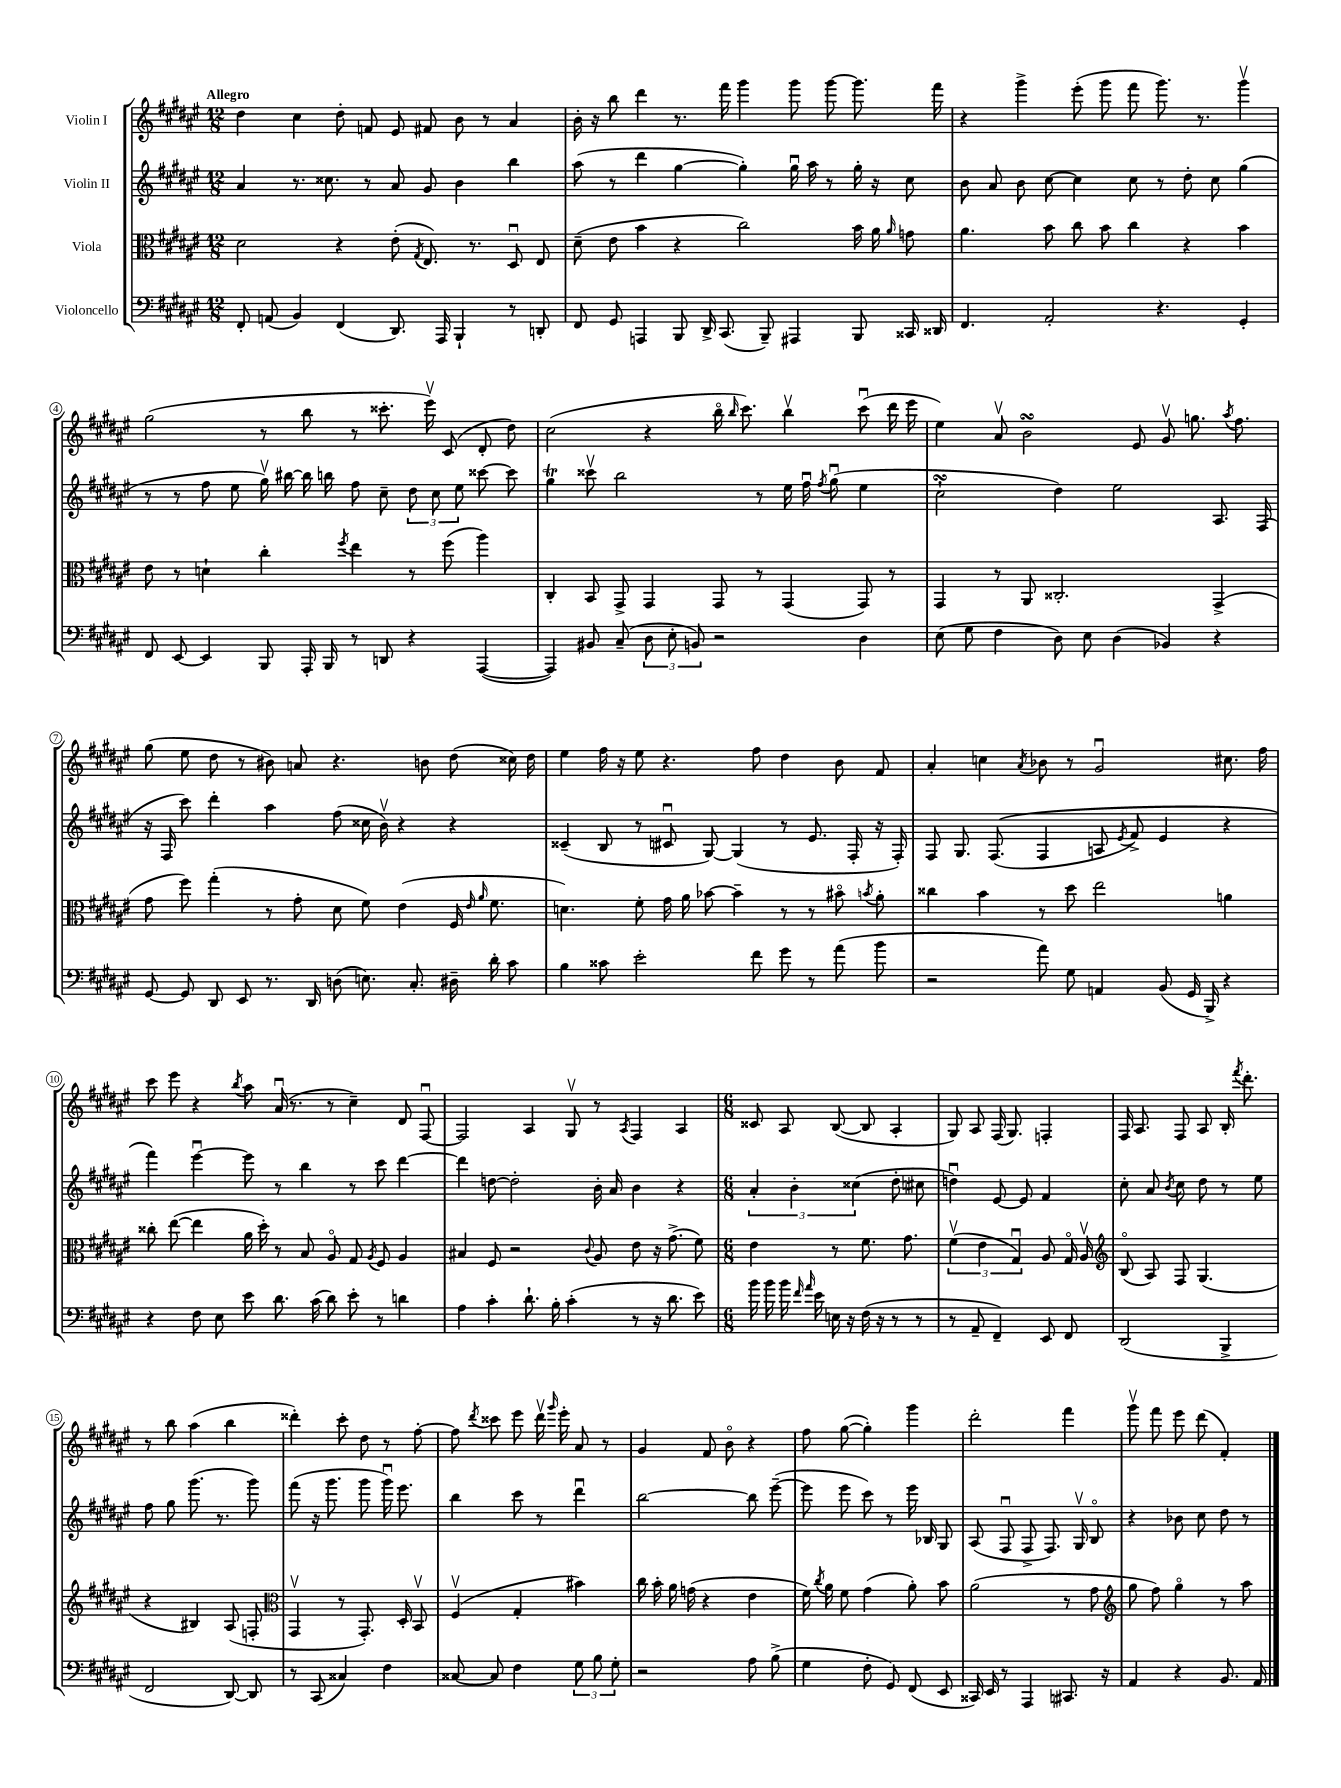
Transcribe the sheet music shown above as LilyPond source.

<<
\new StaffGroup <<
\new Staff = "s0" \with { instrumentName = "Violin I" } {
    \clef treble \key fis \major \numericTimeSignature \time 12/8 \tempo "Allegro"
    \autoBeamOff dis''4 cis''4 dis''8-. f'8 eis'8 fis'8 b'8 r8 ais'4 |
    b'16-. r16 b''8 dis'''4 r8. fis'''16 gis'''4 gis'''8 gis'''8~ gis'''8. fis'''16 |
    r4 gis'''4-> eis'''8-.( gis'''8 fis'''8 gis'''8.) r8. gis'''4\upbow |
    gis''2( r8 b''8 r8 cisis'''8.-. eis'''16\upbow) cis'8( dis'8-. dis''8) |
    cis''2( r4 b''16\flageolet \grace { b''16 } cis'''8.) b''4\upbow cis'''8\downbow( dis'''16 eis'''16 |
    eis''4) ais'8\upbow b'2\turn eis'8 gis'8\upbow g''8. \acciaccatura { ais''8 } fis''8. |
    gis''8( eis''8 dis''8 r8 bis'8) a'8 r4. b'8 dis''8( cisis''16) dis''16 |
    eis''4 fis''16 r16 eis''8 r4. fis''8 dis''4 b'8 fis'8 |
    ais'4-. c''4 \acciaccatura { ais'8 } bes'8 r8 gis'2\downbow cis''8. fis''16 |
    cis'''8 eis'''8 r4 \acciaccatura { b''8 } ais''8 ais'16\downbow( r8. r8 cis''4--) dis'8 fis8~\downbow |
    fis2 ais4 gis8\upbow r8 \acciaccatura { ais8 } fis4 ais4 |
    \numericTimeSignature \time 6/8 cisis'8 ais8 b8~( b8 ais4-. |
    gis8) ais8 fis16( gis8.) f4-. |
    fis16 ais8. fis8 ais8 b16-. \acciaccatura { fis'''8 } dis'''8.-. |
    r8 b''8 ais''4( b''4 |
    disis'''4-.) cis'''8-. dis''8 r8 fis''8~-. |
    fis''8 \acciaccatura { dis'''8 } cisis'''8 eis'''8 dis'''16\upbow \grace { gis'''16 } eis'''16-. ais'8 r8 |
    gis'4 fis'8 b'8\flageolet r4 |
    fis''8 gis''8~( gis''4-.) gis'''4 |
    dis'''2-. fis'''4 |
    gis'''8\upbow fis'''8 eis'''8 dis'''8( fis'4-.) \bar "|." |
}
\new Staff = "s1" \with { instrumentName = "Violin II" } {
    \clef treble \key fis \major \numericTimeSignature \time 12/8
    \autoBeamOff ais'4 r8. cisis''8. r8 ais'8 gis'8 b'4 b''4 |
    ais''8( r8 dis'''4 gis''4~ gis''4-.) gis''16\downbow ais''16 r8 gis''16-. r16 cis''8 |
    b'8 ais'8 b'8 cis''8~ cis''4 cis''8 r8 dis''8-. cis''8 gis''4( |
    r8 r8 fis''8 eis''8 gis''16\upbow) bis''16~ bis''16 b''16 fis''8 cis''8-- \tuplet 3/2 { dis''8 cis''8 eis''8 } cisis'''8~ cisis'''8 |
    gis''4\trill cisis'''8\upbow b''2 r8 eis''16 fis''16\downbow \acciaccatura { fis''8 } gis''8\downbow( eis''4 |
    cis''2-!\turn dis''4) eis''2 ais8. fis16( |
    r16 fis16 cis'''8) dis'''4-. ais''4 fis''8( cisis''16 b'16\upbow) r4 r4 |
    cisis'4--( b8 r8 cis'8\downbow gis8~) gis4( r8 eis'8. fis16-. r16 fis16-.) |
    fis8 gis8. fis8.(\( fis4 a8 \acciaccatura { eis'8 } fis'8->) eis'4 r4 |
    fis'''4\) eis'''4~\downbow eis'''8 r8 b''4 r8 cis'''8 dis'''4~ |
    dis'''4 d''8~ d''2-. b'16-. ais'16 b'4 r4 |
    \numericTimeSignature \time 6/8 \tuplet 3/2 { ais'4-. b'4-. cisis''4( } dis''8-. cis''8 |
    d''4\downbow) eis'8~ eis'8 fis'4 |
    cis''8-. ais'8 \acciaccatura { b'8 } cis''8 dis''8 r8 eis''8 |
    fis''8 gis''8 gis'''8.( r8. gis'''8) |
    fis'''8( r16 gis'''8. gis'''8 gis'''16\downbow) eis'''8. |
    b''4 cis'''8 r8 dis'''4\downbow |
    b''2~ b''8 eis'''8~--( |
    eis'''8 eis'''8 cis'''8) r8 eis'''16 bes16 gis8 |
    ais8( fis8\downbow fis8-> fis8.) gis16\upbow b8\flageolet |
    r4 bes'8 cis''8 dis''8 r8 \bar "|." |
}
\new Staff = "s2" \with { instrumentName = "Viola" } {
    \clef alto \key fis \major \numericTimeSignature \time 12/8
    \autoBeamOff dis'2 r4 eis'8-.( \acciaccatura { gis8 } eis8.) r8. dis8\downbow eis8 |
    dis'8--( eis'8 b'4 r4 cis''2) b'16 ais'16 \grace { ais'16 } g'8 |
    ais'4. b'8 cis''8 b'8 cis''4 r4 b'4 |
    eis'8 r8 d'4-! cis''4-. \acciaccatura { fis''8 } eis''4 r8 fis''8( ais''4) |
    cis4-. b,8 gis,8-> gis,4 gis,8 r8 gis,4( gis,8) r8 |
    gis,4 r8 ais,8 cisis2.-. gis,4->( |
    gis'8 fis''8) gis''4-.( r8 gis'8-. dis'8 fis'8) eis'4( fis16 \grace { eis'16 ais'16 } fis'8. |
    d'4.) fis'8-. gis'16 ais'16 bes'8~ bes'4-- r8 r8 bis'8\flageolet \acciaccatura { b'8 } ais'8-. |
    cisis''4 b'4 r8 dis''8 eis''2 a'4 |
    cisis''8-. eis''8~( eis''4 ais'16 dis''16-.) r8 b8 ais8\flageolet gis8 \acciaccatura { ais8 } fis8 ais4 |
    bis4 fis8 r2 \appoggiatura { cis'8 } ais8 eis'8 r16 gis'8.->( fis'8) |
    \numericTimeSignature \time 6/8 eis'4 r8 fis'8. gis'8. |
    \tuplet 3/2 { fis'4\upbow( eis'4 gis4\downbow) } ais8 gis16\flageolet ais16\upbow |
    \clef treble b8\flageolet( ais8) fis8 gis4.( |
    r4 bis4) ais8( f8-. |
    \clef alto gis,4\upbow r8 gis,8.-.) dis16-. b,8\upbow |
    fis4\upbow( gis4-. bis'4) |
    cis''16 b'16-. ais'16 g'16( r4 eis'4 |
    fis'16) \acciaccatura { cis''8 } ais'16 fis'8 gis'4( ais'8-.) b'8 |
    ais'2( r8 gis'8 |
    \clef treble gis''8 fis''8) gis''4\flageolet r8 ais''8 \bar "|." |
}
\new Staff = "s3" \with { instrumentName = "Violoncello" } {
    \clef bass \key fis \major \numericTimeSignature \time 12/8
    \autoBeamOff fis,8-. a,8( b,4) fis,4( dis,8.) ais,,16 b,,4-! r8 d,8-. |
    fis,8 gis,8 a,,4 b,,8 dis,16-> cis,8.( b,,8--) ais,,4 b,,8 cisis,16 disis,16 |
    fis,4. ais,2-. r4. gis,4-. |
    fis,8 eis,8~ eis,4 b,,8 ais,,16-. b,,16 r8 d,8 r4 ais,,4~( |
    ais,,4) bis,8 cis8--( \tuplet 3/2 { dis8 eis8-. b,8) } r2 dis4 |
    eis8( gis8 fis4 dis8) eis8 dis4( bes,4) r4 |
    gis,8~ gis,8 dis,8 eis,8 r8. dis,16 d8( e8.) cis8.-. dis16-- dis'16-. cis'8 |
    b4 cisis'8 eis'2-. fis'8 gis'8 r8 ais'8( b'8 |
    r2 ais'8) gis8 a,4 b,8( gis,16 b,,16->) r4 |
    r4 fis8 eis8 eis'8 dis'8. cis'16( dis'8) eis'8-. r8 d'4 |
    ais4 cis'4-. dis'8.-! b16-. cis'4-.( r8 r16 dis'8. eis'8) |
    \numericTimeSignature \time 6/8 b'16 b'16 b'16 \grace { fis'16 ais'16 } eis'16 e16 r16 fis16( r16 r8 r8 |
    r8 ais,8-- fis,4--) eis,8 fis,8 |
    dis,2( b,,4-> |
    fis,2 dis,8~) dis,8 |
    r8 cis,8( cisis4) fis4 |
    cisis8~ cisis8 fis4 \tuplet 3/2 { gis8 b8 gis8-. } |
    r2 ais8 b8->( |
    gis4 fis8-. gis,8) fis,8( eis,8 |
    cisis,16) eis,16 r8 ais,,4 cis,8. r16 |
    ais,4 r4 b,8. ais,16 \bar "|." |
}
>>
>>
\layout { \context { \Score \override BarNumber.stencil = #(make-stencil-circler 0.1 0.3 ly:text-interface::print) } }
